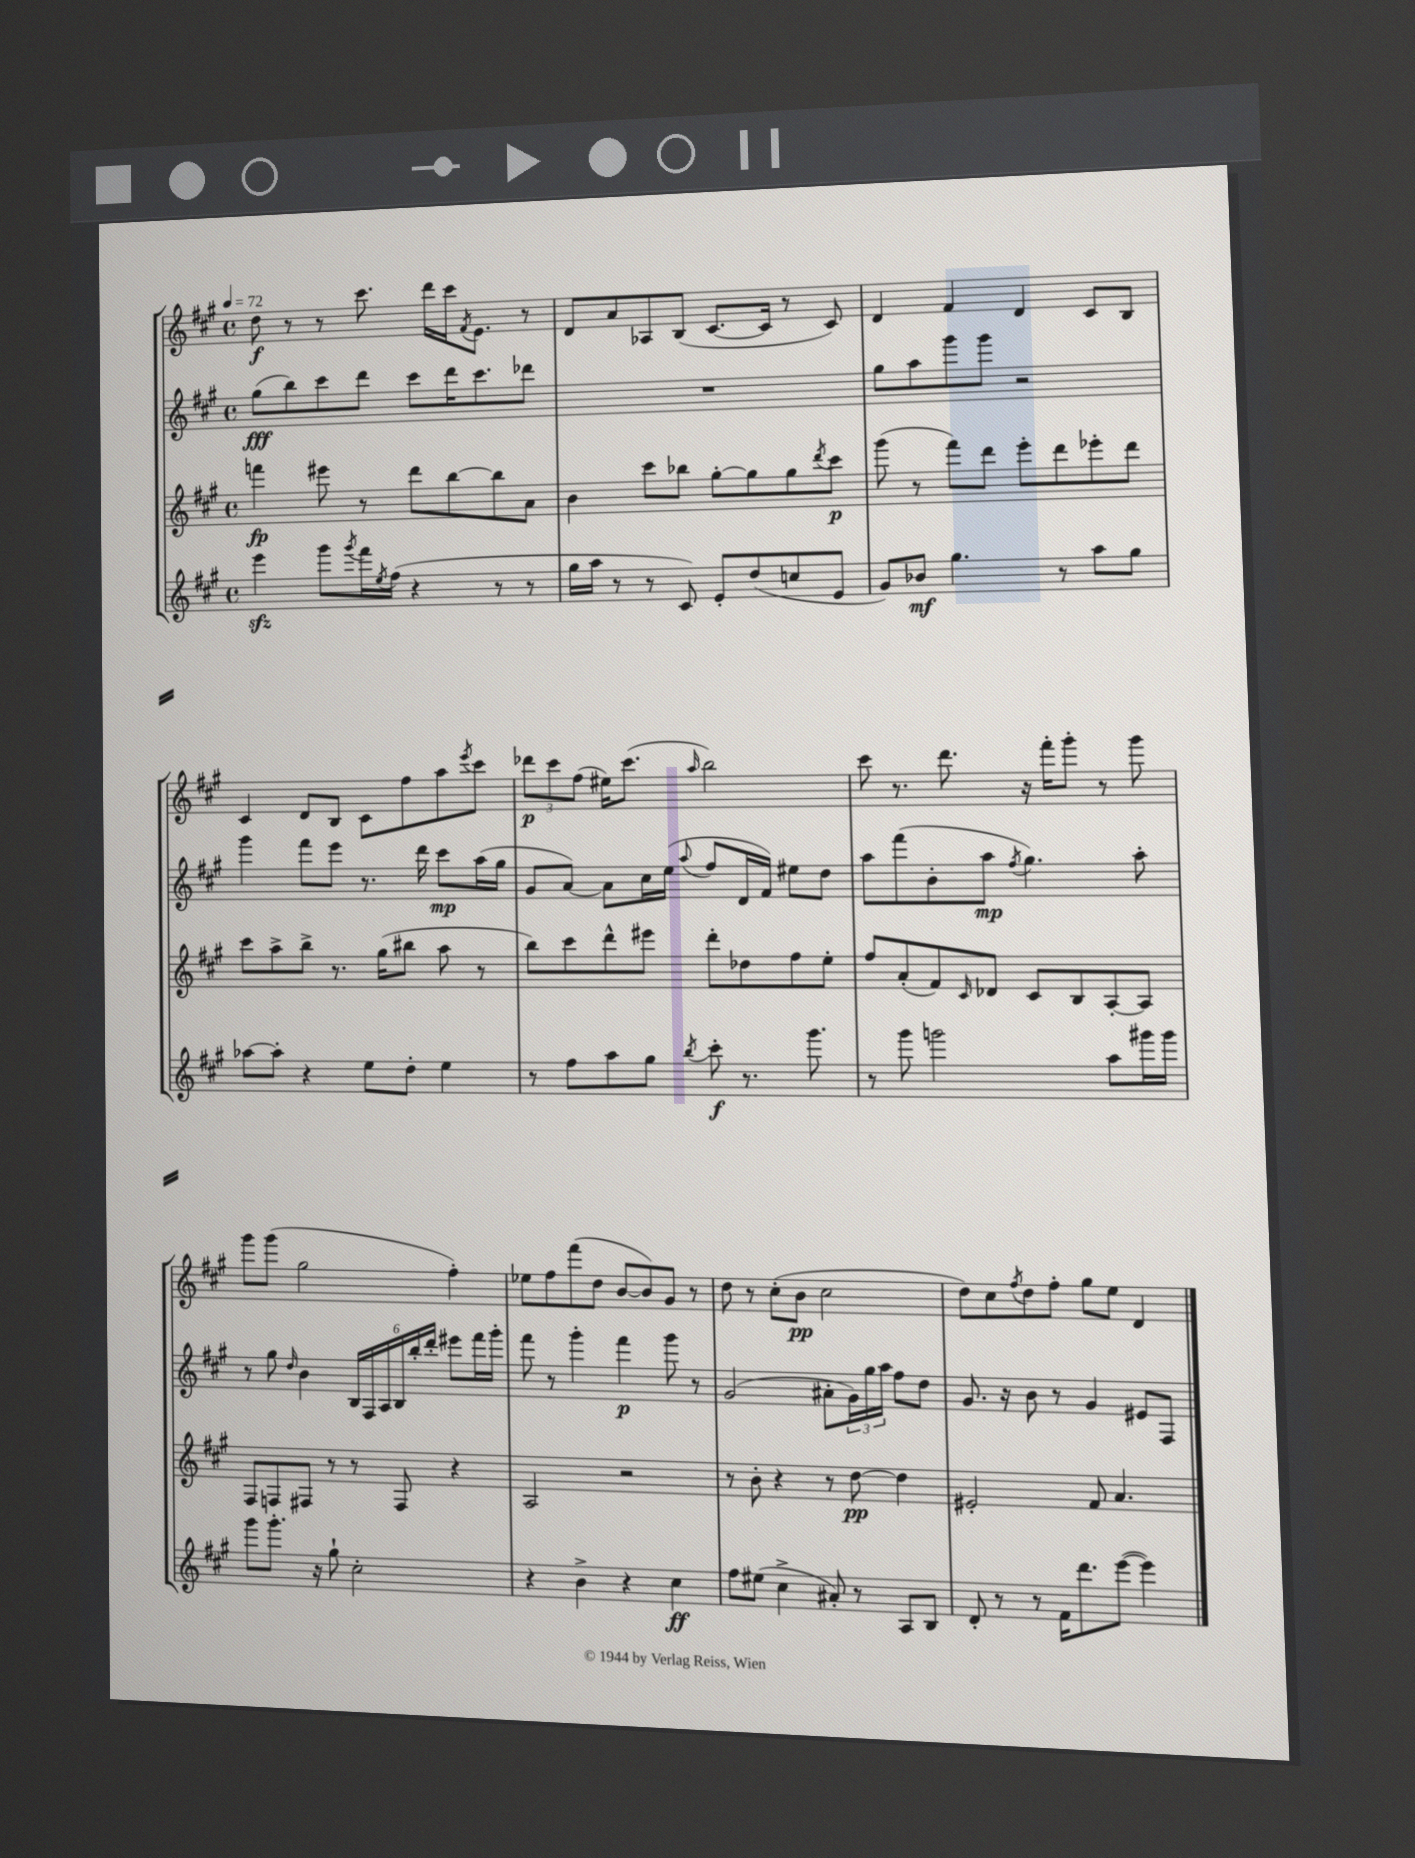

**kern	**kern	**kern	**kern
*staff4	*staff3	*staff2	*staff1
*clefG2	*clefG2	*clefG2	*clefG2
*k[f#c#g#]	*k[f#c#g#]	*k[f#c#g#]	*k[f#c#g#]
*M4/4	*M4/4	*M4/4	*M4/4
*met(c)	*met(c)	*met(c)	*met(c)
*MM72	*MM72	*MM72	*MM72
4eee	4fff	(8gg#	8dd
.	.	8bb)	8r
8ggg#	8eee#	8ccc#	8r
8qggg#	.	.	.
16fff#	8r	8ddd	8.ccc#
8qee	.	.	.
(16ff#	.	.	.
4r	8ddd	8ccc#	.
.	.	.	16ddd
.	[8bb	16ddd	16ccc#
.	.	.	8qf#
.	.	8.ccc#	8.e
8r	8bb]	.	.
8r	8a	8ddd-	8r
=	=	=	=
16gg#	4b	1r	8d
16aa	.	.	.
8r	.	.	8a
8r	8ccc#	.	8A-
8c#)	8bb-	.	(8B
8e'	[8gg#'	.	[8.c#
(8dd	8gg#]	.	.
.	.	.	16c#]
8cc	8gg#	.	8r
.	8qddd	.	.
8e	8ccc#	.	8c#)
=	=	=	=
8g#)	(8ggg#	8gg#	4d
8b-	8r	8aa	.
4.gg#	8fff#)	8ggg#	4f#
.	8ddd	8ggg#	.
.	8eee'	2r	4d
8r	8ddd	.	.
8aa	8eee-'	.	8c#
8gg#	8ddd	.	8B
=	=	=	=
[8aa-	8ccc#	4ggg#	4c#
8aa-']	8aa^	.	.
4r	8bb^	8fff#	8d
.	8.r	8eee	8B
8ee	.	8.r	8c#
.	(16gg#	.	.
8dd'	8bb#	.	8ff#
.	.	16ddd	.
4ee	8aa	8ccc#	8aa
.	.	.	8qeee
.	8r	(16aa	8ccc#
.	.	16gg#	.
=	=	=	=
8r	8bb)	8g#	12ddd-
.	.	.	12ccc#
8ff#	8ccc#	[8a)	.
.	.	.	(12ff#
8aa	8ddd^^	8a]	16ee#)
.	.	.	(8.ccc#
8gg#	8eee#	16cc#	.
.	.	(16ee	.
8qbb	.	8qqaa	16qqaa
8ccc#'	8ddd'	8ff#	2bb)
8.r	8dd-	16d	.
.	.	16f#)	.
.	8ff#	8ee#	.
8.ggg#	.	.	.
.	8ee'	8dd	.
=	=	=	=
8r	8ff#	8aa	8ccc#
8ggg#	(8a'	(8fff#	8.r
2ggg	8f#)	8b'	.
.	.	.	8.ddd
.	16qqc#	.	.
.	8d-	8aa	.
.	.	8qff#	.
.	8c#	4.gg#)	16r
.	.	.	16fff#'
.	8B	.	8ggg#'
8aa	[8A'	.	8r
16ggg#	8A]	8aa'	8ggg#
16ggg#	.	.	.
=	=	=	=
8ggg#	8F#	8r	8ggg#
8.ggg#'	8F	8gg#	(8ggg#
.	.	16qqdd	.
.	8F#	4b	2gg#
16r	.	.	.
8gg#`	8r	.	.
2cc#'	8r	24B	.
.	.	24F#	.
.	.	24A	.
.	8F#	24B	.
.	.	24bb'	.
.	.	24ddd'	.
.	4r	8eee#	4ff#')
.	.	16fff#	.
.	.	16ggg#'	.
=	=	=	=
4r	2A	8fff#	8ee-
.	.	8r	8ff#
4b^	.	4ggg#'	(8fff#
.	.	.	8dd
4r	2r	4fff#	[8b
.	.	.	8b])
4cc#	.	8ggg#	8g#
.	.	8r	8r
=	=	=	=
8ff#	8r	(2g#	8dd
(8ee#	8b'	.	8r
4cc#^	4r	.	(8cc#'
.	.	.	8b
8a#')	8r	8a#'	2cc#
8r	[8dd	24g#)	.
.	.	24gg#	.
.	.	24aa	.
8A	4dd]	8ff#	.
8B	.	8dd	.
=	=	=	=
8d'	2e#'	8.g#	8dd)
8r	.	.	8cc#
.	.	16r	.
.	.	.	8qff#
8r	.	8b	8dd
16f#	.	8r	8ff#'
8.ddd	.	.	.
.	8f#	4g#	8gg#
([8eee	4.a	.	8ee
4eee])	.	8e#	4d
.	.	8F#	.
==	==	==	==
*-	*-	*-	*-
